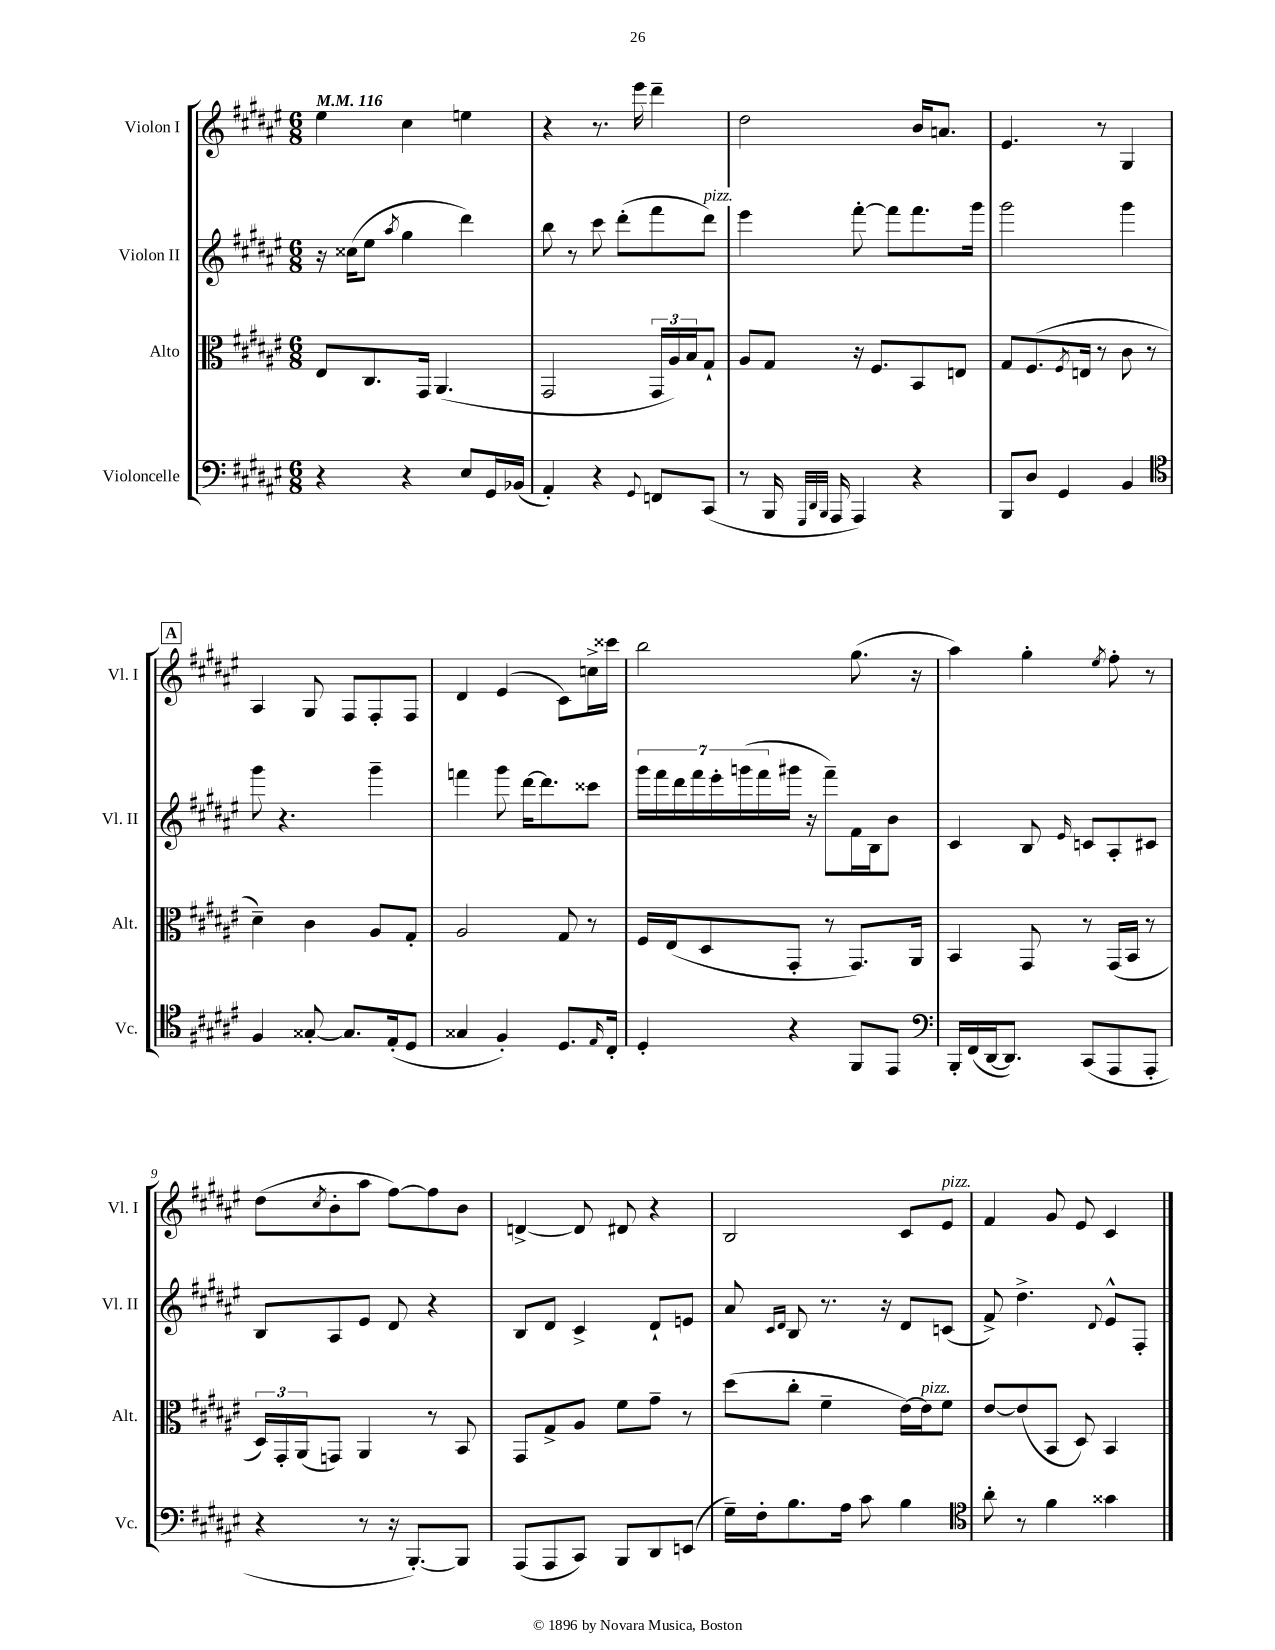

**kern	**kern	**kern	**kern
*staff4	*staff3	*staff2	*staff1
*clefF4	*clefC3	*clefG2	*clefG2
*k[f#c#g#d#a#e#]	*k[f#c#g#d#a#e#]	*k[f#c#g#d#a#e#]	*k[f#c#g#d#a#e#]
*M6/8	*M6/8	*M6/8	*M6/8
*MM116	*MM116	*MM116	*MM116
4r	8E#	16r	4ee#
.	.	(16cc##	.
.	8.C#	8ee#	.
.	.	8qaa#	.
4r	.	4gg#	4cc#
.	16GG#	.	.
.	(4.AA#	.	.
8E#	.	4ddd#)	4ee
16GG#	.	.	.
(16BB-	.	.	.
=	=	=	=
4AA#')	2GG#	8bb	4r
.	.	8r	.
4r	.	8ccc#	8.r
.	.	(8ddd#'	.
.	.	.	16eee#
8qqGG#	.	.	.
8FF	24GG#	8fff#	4ddd#~
.	24A#)	.	.
.	24B	.	.
(8CC#	8G#`	8ddd#)	.
=	=	=	=
8r	8A#	4eee#	2dd#
16BBB	8G#	.	.
32qqGGG#	.	.	.
32qqDD#	.	.	.
32qqBBB	.	.	.
16AAA#	.	.	.
4AAA#)	16r	[8fff#'	.
.	8.F#	.	.
.	.	8fff#]	.
4r	8BB	8.fff#	16b
.	.	.	8.a
.	8E	.	.
.	.	16ggg#	.
=	=	=	=
8BBB	8G#	2ggg#	4.e#
8D#	(8.F#	.	.
4GG#	.	.	.
.	8qF#	.	.
.	16E	.	.
.	8r	.	8r
4BB	8c#	4ggg#	4G#
.	8r	.	.
=	=	=	=
*clefC4	*	*	*
4F#	4d#~)	8ggg#	4A#
.	.	4.r	.
[8G##'	4c#	.	8G#
8.G##]	.	.	8F#
.	8A#	4ggg#~	8F#'
(16E#'	.	.	.
8D#	8G#'	.	8F#
=	=	=	=
4G##	2A#	4fff	4d#
4F#')	.	8ggg#	(4e#
.	.	[16ddd#	.
.	.	8.ddd#]	.
8.D#	8G#	.	8c#)
.	8r	8ccc##	16cc^
16qqE#	.	.	.
16C#'	.	.	16ccc##
=	=	=	=
4D#'	16F#	28ggg#	2bb
.	.	28fff#	.
.	(16E#	.	.
.	.	28ddd#	.
.	.	28fff#	.
.	8D#	.	.
.	.	28eee#'	.
.	.	(28ggg	.
.	.	28fff#	.
4r	8GG#'	16ggg#	.
.	.	16r	.
.	8r	8fff#~)	.
8FF#	8.GG#)	16f#	(8.gg#
.	.	16B	.
8EE#	.	8b	.
.	16AA#	.	16r
=	=	=	=
*clefF4	*	*	*
16BBB'	4BB	4c#	4aa#)
(16FF#	.	.	.
[16DD#	.	.	.
8.DD#])	.	.	.
.	8GG#	8B	4gg#'
.	.	16qqe#	.
(8CC#	8r	8c	.
.	.	.	8qee#
8AAA#	(16GG#	8A#'	8ff#'
.	16BB	.	.
8AAA#'	8r	8c#	8r
=	=	=	=
4r	24D#)	8B	(8dd#
.	24GG#'	.	.
.	(24AA#	.	.
.	.	.	8qcc#
.	8GG)	8A#	8b'
8r	4AA#	8e#	8aa#
16r	.	8d#	[8ff#)
[8.BBB')	.	.	.
.	8r	4r	8ff#]
8BBB]	8BB	.	8b
=	=	=	=
(8AAA#	8GG#	8B	[4d^
8AAA#	8G#^	8d#	.
8CC#)	8A#	4c#^	8d]
8BBB	8f#	.	8d#
8DD#	8g#~	8d#`	4r
(8EE	8r	8e	.
=	=	=	=
16G#~)	(8dd#	8a#	2B
16F#'	.	.	.
.	.	16qqc#	.
.	.	16qqd#	.
8.B	8cc#'	8B	.
.	4f#~	8.r	.
16A#	.	.	.
8c#	.	.	.
.	.	16r	.
4B	[16e#)	8d#	8c#
.	16e#]	.	.
.	8f#	(8c	8e#
=	=	=	=
*clefC4	*	*	*
8a#'	[8e#	8f#^)	4f#
8r	(8e#]	4.dd#^	.
4f#	8BB	.	8g#
.	8D#)	.	8e#
.	.	8qqd#	.
4g##	4BB	8e#^^	4c#
.	.	8F#'	.
==	==	==	==
*-	*-	*-	*-
